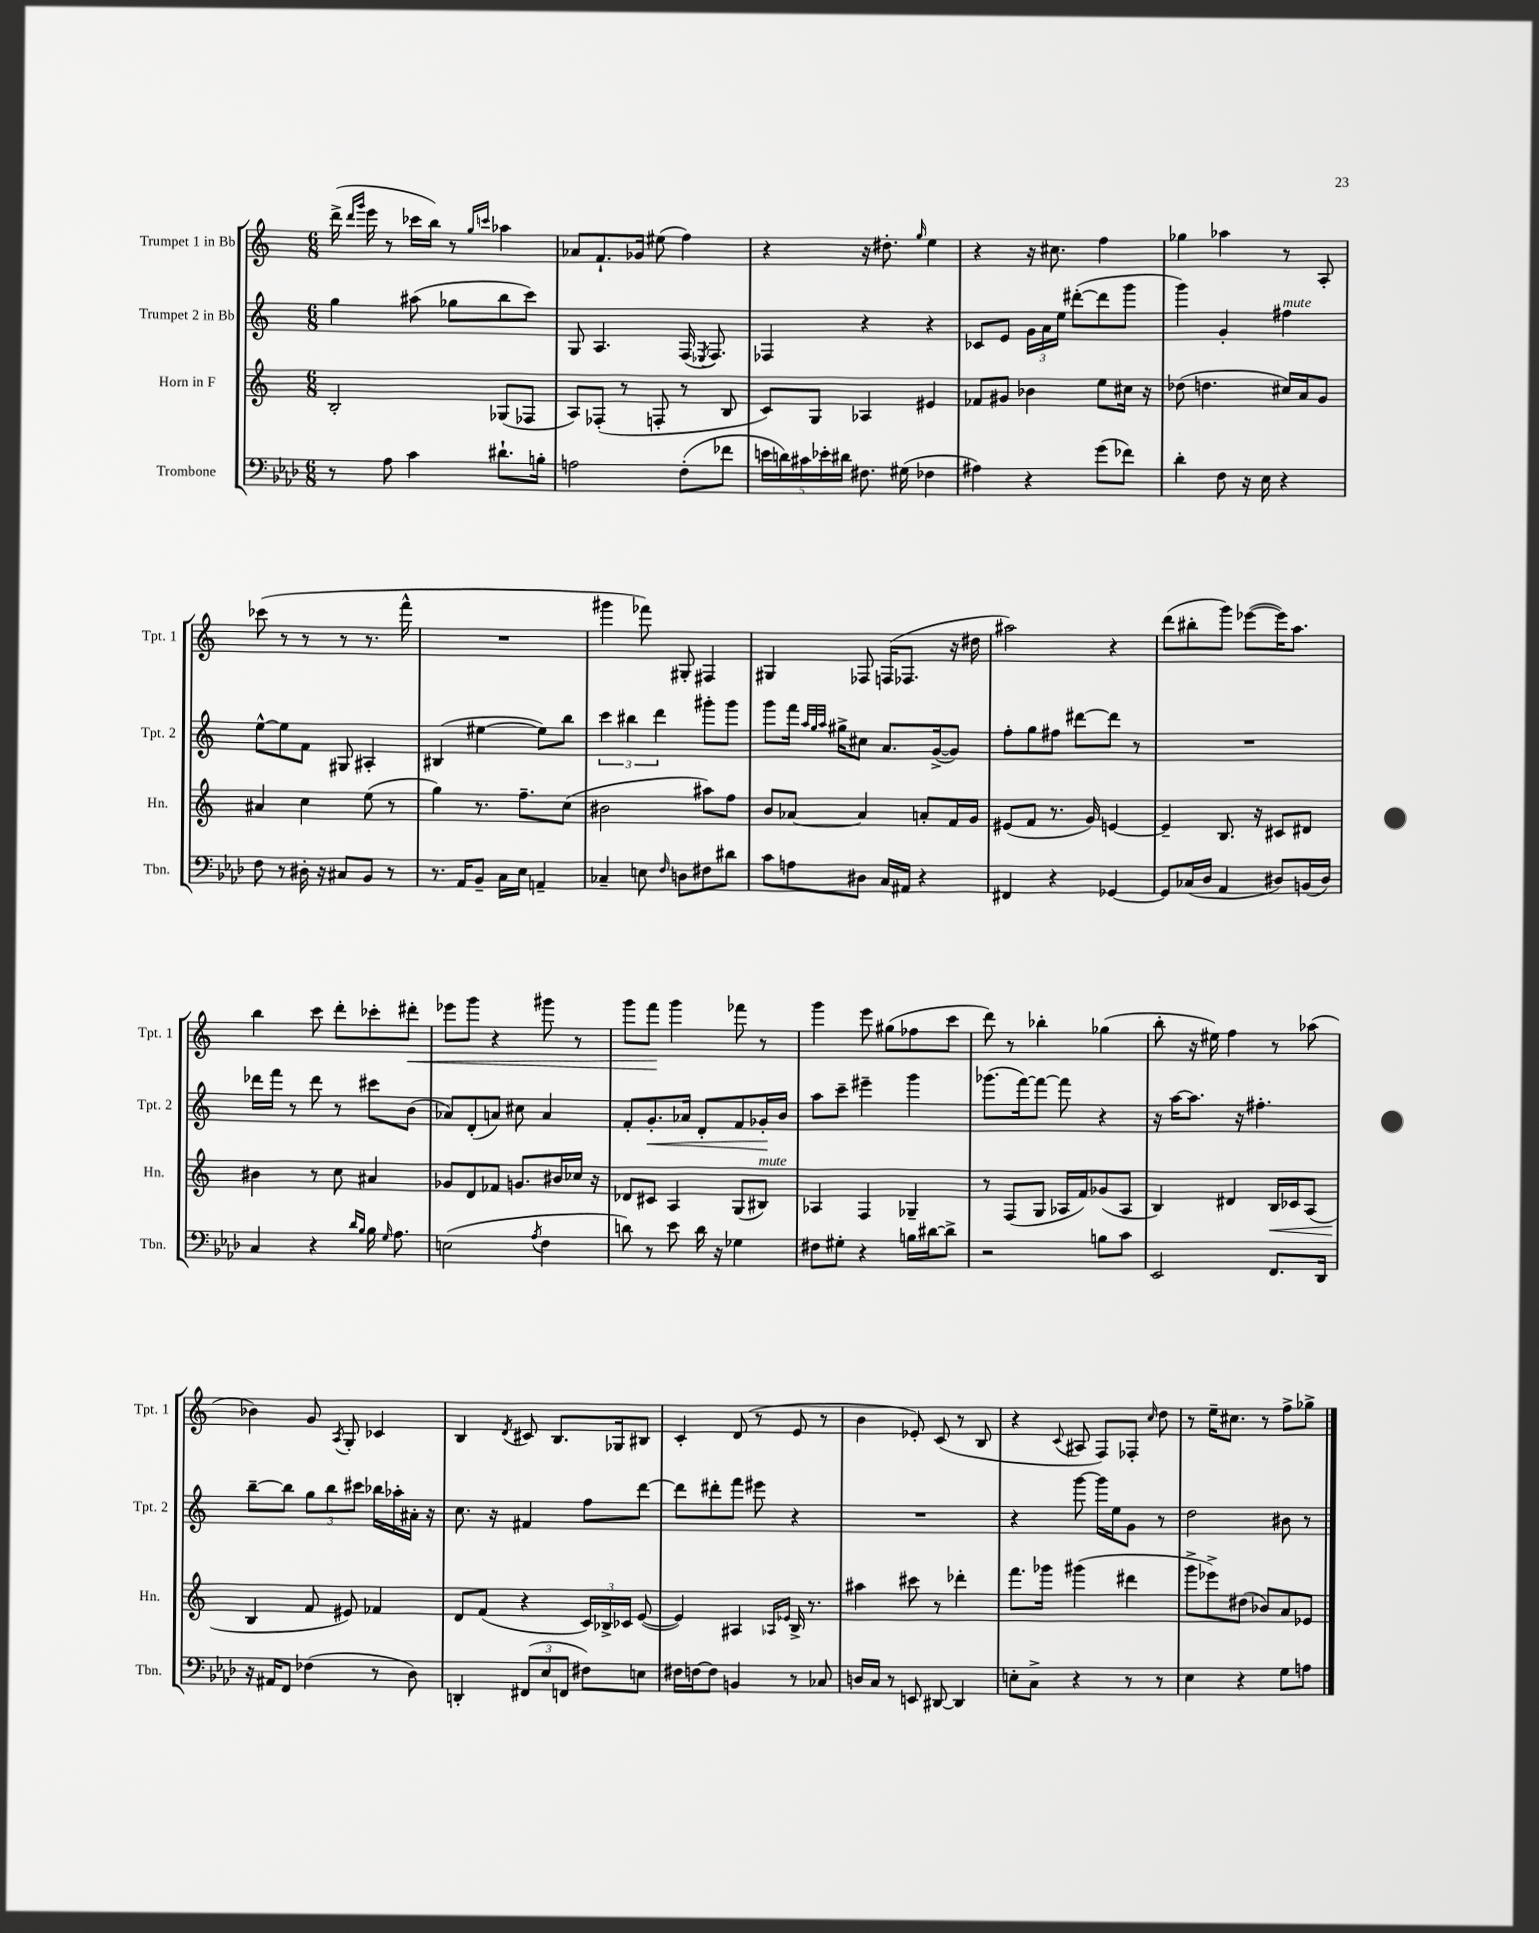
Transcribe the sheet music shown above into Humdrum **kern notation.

**kern	**kern	**dynam	**kern	**dynam	**kern	**dynam
*part4	*part3	*part3	*part2	*part2	*part1	*part1
*staff4	*staff3	*staff3	*staff2	*staff2	*staff1	*staff1
*I"Trombone	*I"Horn in F	*	*I"Trumpet 2 in Bb	*	*I"Trumpet 1 in Bb	*
*I'Tbn.	*I'Hn.	*	*I'Tpt. 2	*	*I'Tpt. 1	*
*clefF4	*clefG2	*	*clefG2	*	*clefG2	*
*k[b-e-a-d-]	*k[]	*	*k[]	*	*k[]	*
*M6/8	*M6/8	*	*M6/8	*	*M6/8	*
=1	=1	=1	=1	=1	=1	=1
8r	2B'/	.	4gg\	.	(16ddd^\	.
.	.	.	.	.	16qqddd/LL	.
.	.	.	.	.	16qqggg/JJ	.
.	.	.	.	.	16eee\	.
8A-\	.	.	.	.	8r	.
4c\	.	.	(8aa#X\	.	16ccc-X\LL	.
.	.	.	.	.	16bb\JJ)	.
.	.	.	8gg-X\L	.	8r	.
.	.	.	.	.	16qqgg/LL	.
.	.	.	.	.	16qqcccn/JJ	.
8.d#X`\L	(8G-X/L	.	8bb\	.	4aa-X\	.
.	8F-X/J	.	8ccc\J)	.	.	.
16Bn'\Jk	.	.	.	.	.	.
=2	=2	=2	=2	=2	=2	=2
2An\	8A/L)	.	8G/	.	8a-X/L	.
.	(8F-X'/J	.	4.A/	.	8.f`/	.
.	8r	.	.	.	.	.
.	.	.	.	.	16g-X/Jk	.
.	8Fn'/	.	.	.	(8ee#X\	.
(8F'\L	8r	.	(16F/	.	4ff\)	.
.	.	.	8qE-X/	.	.	.
.	.	.	8.F/)	.	.	.
8f-X\J	8B/	.	.	.	.	.
=3	=3	=3	=3	=3	=3	=3
20en\LL	8c/L)	.	4F-X/	.	4r	.
20dn\)	.	.	.	.	.	.
20c#X\	.	.	.	.	.	.
.	8G/J	.	.	.	.	.
20e-X'\	.	.	.	.	.	.
20d#X\JJ	.	.	.	.	.	.
8.F#X\	4A-X/	.	4r	.	16r	.
.	.	.	.	.	8.dd#X'\	.
(16G#X\	.	.	.	.	.	.
.	.	.	.	.	16qqgg/	.
4F-X\	4e#X/	.	4r	.	4ee\	.
=4	=4	=4	=4	=4	=4	=4
4A#X\)	8f-X/L	.	8c-X/L	.	4r	.
.	8g#X/J	.	8e/J	.	.	.
4r	4b-X\	.	24g\LL	.	16r	.
.	.	.	24a\	.	.	.
.	.	.	.	.	8.cc#X\	.
.	.	.	24ee\JJ	.	.	.
.	.	.	([8ddd#X'\L	.	.	.
(8g\L	8ee\L	.	8ddd#\]	.	4ff\	.
8f-X\J)	16cc#X\Jk	.	8ggg\J	.	.	.
.	16r	.	.	.	.	.
=5	=5	=5	=5	=5	=5	=5
4d-'\	(8dd-X\	.	4ggg\)	.	4gg-X\	.
.	4.ddn\	.	.	.	.	.
8F\	.	.	4g'/	.	4aa-X\	.
16r	.	.	.	.	.	.
16E-\	.	.	.	.	.	.
!	!	!	!LO:TX:a:i:t=mute	!	!	!
4r	16cc#X/LL)	.	4ff#X\	.	8r	.
.	16a/J	.	.	.	.	.
.	8g/J	.	.	.	8A'/	.
!!LO:LB:g=z
=6	=6	=6	=6	=6	=6	=6
8F\	4a#X/	.	[8ee^^\L	.	(8ccc-X\	.
8r	.	.	8ee\]	.	8r	.
16D#X'\	4cc\	.	8f\J	.	8r	.
16r	.	.	.	.	.	.
8C#X/L	.	.	8G#X/	.	8r	.
8BB-/J	(8ee\	.	4A#X'/	.	8.r	.
8r	8r	.	.	.	.	.
.	.	.	.	.	16fff^^\	.
=7	=7	=7	=7	=7	=7	=7
8.r	4gg\)	.	(4B#X/	.	2.r	.
16AA-/KL	.	.	.	.	.	.
8BB-~/J	8.r	.	[4ee#X\	.	.	.
16C\LL	.	.	.	.	.	.
16E-\JJ	8.ff~\L	.	.	.	.	.
4AAn~/	.	.	8ee#\L])	.	.	.
.	(8cc\J	.	8bb\J	.	.	.
=8	=8	=8	=8	=8	=8	=8
4C-X~/	2b#X\	.	6ccc\	.	4ggg#X\	.
.	.	.	6bb#X\	.	.	.
8En\	.	.	.	.	8fff-X\)	.
.	.	.	6ddd\	.	.	.
16qqF/	.	.	.	.	.	.
8Dn\L	.	.	.	.	8G#X'/	.
8F#X\	8aa#X\L)	.	8ggg#X'\L	.	4F#X/	.
8d#X\J	8ff\J	.	8ggg#\J	.	.	.
=9	=9	=9	=9	=9	=9	=9
8c\L	8b/L	.	8ggg\L	.	4G#X/	.
8An\	[8a-X/J	.	16fff\Jk	.	.	.
.	.	.	32qqaa/LLL	.	.	.
.	.	.	32qqgg/	.	.	.
.	.	.	32qqaa/JJJ	.	.	.
.	.	.	16gg#X^\KL	.	.	.
8D#X\J	4a-/]	.	8cc#X\J	.	8F-X/	.
16C/LL	.	.	8.a/L	.	(16Fn/KL	.
16AA#X/JJ	.	.	.	.	8.F-X/J	.
4r	8an'/L	.	.	.	.	.
.	.	.	([16g^/k	.	.	.
.	16f/L	.	8g/J])	.	16r	.
.	16g/JJ	.	.	.	16dd#X\	.
=10	=10	=10	=10	=10	=10	=10
4FF#X/	(8e#X/L	.	8ff'\L	.	2aa#X\)	.
.	8f/J	.	8gg\	.	.	.
4r	8.r	.	8ff#X\J	.	.	.
.	.	.	[8ddd#X\L	.	.	.
.	16g/)	.	.	.	.	.
[4GG-X/	[4en/	.	8ddd#\J]	.	4r	.
.	.	.	8r	.	.	.
=11	=11	=11	=11	=11	=11	=11
8GG-/L]	4e~/]	.	2.r	.	(8ddd\L	.
(16C-X/L	.	.	.	.	8bb#X'\	.
16D-/JJ	.	.	.	.	.	.
4AA-/	8.B/	.	.	.	8ggg\J)	.
.	.	.	.	.	([8eee-X\L	.
.	16r	.	.	.	.	.
8D#X/L)	8c#X/L	.	.	.	16eee-\K])	.
.	.	.	.	.	8.aa\J	.
(16BBn/L	8d#X/J	.	.	.	.	.
16D#/JJ)	.	.	.	.	.	.
!!LO:LB:g=z
=12	=12	=12	=12	=12	=12	=12
4C/	4b#X\	.	16ddd-X\LL	.	4bb\	.
.	.	.	16fff\JJ	.	.	.
.	.	.	8r	.	.	.
4r	8r	.	8ddd-\	.	8ccc\	.
.	8cc\	.	8r	.	8ddd'\L	.
16qqd-/LL	.	.	.	.	.	.
16qqB-/JJ	.	.	.	.	.	.
16B-\	4a#X/	.	8ccc#X\L	.	8ccc-X'\	.
16qqG/	.	.	.	.	.	.
8.A-\	.	.	.	.	.	.
!	!	!	!	!	!	!LO:HP:b
.	.	.	(8b\J	.	8ddd#X'\J	<
=13	=13	=13	=13	=13	=13	=13
(2En\	8g-X/L	.	8a-X/L)	.	8eee-X\L	.
.	8d/	.	(8d'/	.	8ggg\J	.
.	8f-X/J	.	8an/J)	.	4r	.
.	8.gn/L	.	8cc#X\	.	.	.
8qA-/	.	.	.	.	.	.
4F\	.	.	4a/	.	8ggg#X\	.
.	16b#X/L	.	.	.	.	.
.	16cc-X/JJ	.	.	.	8r	.
.	16r	.	.	.	.	.
=14	=14	=14	=14	=14	=14	=14
8dn\)	8d-X/L	.	8f'/L	.	8ggg\L	.
!	!	!	!	!LO:HP:b	!	!
8r	8c#X/J	.	8.g'/	<	8fff\J	.
8e-\	4A/	.	.	.	4ggg\	[
.	.	.	16a-X/Jk	.	.	.
16d\	.	.	8d'/L	.	.	.
16r	.	.	.	.	.	.
4G-X\	(8G/L	.	8f/	.	8fff-X\	.
!	!LO:TX:a:i:t=mute	!	!	!	!	!
.	8B#X/J)	.	16g-X'/L	.	8r	.
.	.	.	16b/JJ	[	.	.
=15	=15	=15	=15	=15	=15	=15
8F#X\L	4A-X/	.	8aa\L	.	4ggg\	.
8G#X'\J	.	.	8ccc~\J	.	.	.
4r	4F/	.	4eee#X~\	.	8eee\	.
.	.	.	.	.	(8gg#X\L	.
16Bn\LL	4G-X~/	.	4ggg\	.	8ff-X\	.
[16d#X\J	.	.	.	.	.	.
8d#^\J]	.	.	.	.	8ccc\J	.
=16	=16	=16	=16	=16	=16	=16
2r	8r	.	(8.ggg-X\L	.	8ddd\)	.
.	(8F/L	.	.	.	8r	.
.	.	.	[16fff\k)	.	.	.
.	8G/J	.	8fff\J_	.	4bb-X'\	.
.	16A-X/LL	.	8fff\]	.	.	.
.	16f/J)	.	.	.	.	.
8Bn\L	(8g-X/	.	4r	.	(4gg-X\	.
8c\J	8A-/J	.	.	.	.	.
=17	=17	=17	=17	=17	=17	=17
2EE-/	4B/)	.	16r	.	8bb'\	.
.	.	.	[16aa\KL	.	.	.
.	.	.	8.aa\J]	.	16r	.
.	.	.	.	.	16ee#X\)	.
.	4d#X/	.	.	.	4ff\	.
.	.	.	16r	.	.	.
.	.	.	4.ff#X'\	.	.	.
!	!	!LO:HP:b	!	!	!	!
8.FF/L	16B/LL	<	.	.	8r	.
.	16c-X/J	.	.	.	.	.
.	(8A/J	.	.	.	(8aa-X\	.
16DD-/Jk	.	.	.	.	.	.
!!LO:LB:g=z
=18	=18	=18	=18	=18	=18	=18
16r	4B/	.	[8bb~\L	.	4b-X\)	.
16AA#X/KL	.	.	.	.	.	.
8FF/J	.	.	8bb\J]	.	.	.
(4F-X\	8f/	[	12gg\L	.	8g/	.
.	.	.	12bb\	.	.	.
.	.	.	.	.	8qA/	.
.	8e#X/)	.	.	.	8G'/	.
.	.	.	12ccc#X\J	.	.	.
8r	4f-X/	.	16bb-X\LL	.	4c-X/	.
.	.	.	16aa-X'\	.	.	.
8D-\)	.	.	16a#X'\JJ	.	.	.
.	.	.	16r	.	.	.
=19	=19	=19	=19	=19	=19	=19
4DDn'/	8d/L	.	8.cc\	.	4B/	.
.	(8f/J	.	.	.	.	.
.	.	.	16r	.	.	.
.	.	.	.	.	8qd/	.
(12FF#X/L	4r	.	4f#X/	.	8c#X/	.
12E-/	.	.	.	.	.	.
.	.	.	.	.	8.B/L	.
12FFn/J	.	.	.	.	.	.
8F#X\L)	24c/LL)	.	8ff\L	.	.	.
.	24B-X^/	.	.	.	.	.
.	.	.	.	.	16G-X/k	.
.	24c-X/JJ	.	.	.	.	.
8En\J	([8e/	.	[8ddd\J	.	8B#X/J	.
=20	=20	=20	=20	=20	=20	=20
16F#X\LL	4e/])	.	8ddd\L]	.	4c'/	.
[16Fn\J	.	.	.	.	.	.
8F\J]	.	.	8ddd#X'\	.	.	.
4BBn/	4A#X/	.	8fff\J	.	(8d/	.
.	.	.	8eee#X\	.	8r	.
.	16qqA-X/LL	.	.	.	.	.
.	16qqe-X/JJ	.	.	.	.	.
8r	16B^/	.	4r	.	8e/	.
.	8.r	.	.	.	.	.
8C-X/	.	.	.	.	8r	.
=21	=21	=21	=21	=21	=21	=21
16Dn/LL	4aa#X\	.	2.r	.	4b\	.
16C/JJ	.	.	.	.	.	.
8r	.	.	.	.	.	.
8EEn/	8ccc#X\	.	.	.	8e-X'/)	.
[8DD#X/	8r	.	.	.	(8c/	.
4DD#/]	4ddd-X'\	.	.	.	8r	.
.	.	.	.	.	8B/	.
=22	=22	=22	=22	=22	=22	=22
8En'\L	8.fff\L	.	4r	.	4r	.
8C^\J	.	.	.	.	.	.
.	16ggg-X\Jk	.	.	.	.	.
.	.	.	.	.	8qqc/	.
4r	(4ggg#X\	.	[8ggg\	.	8A#X/	.
.	.	.	16ggg\LL]	.	8F/L)	.
.	.	.	16ee\J	.	.	.
8r	4ddd#X\	.	8g\J	.	8F-X'/J	.
.	.	.	.	.	16qqcc/	.
8r	.	.	8r	.	8dd\	.
=23	=23	=23	=23	=23	=23	=23
4E-\	8ggg^\L	.	2dd\	.	8r	.
.	8eee-X^\)	.	.	.	16ee~\KL	.
.	.	.	.	.	8.cc#X\J	.
4r	(8dd#X\J	.	.	.	.	.
.	8b-X/L)	.	.	.	8r	.
8G\L	8a/	.	8b#X\	.	8ff^\L	.
8An\J	8e-X/J	.	8r	.	8gg-X^\J	.
==	==	==	==	==	==	==
*-	*-	*-	*-	*-	*-	*-
